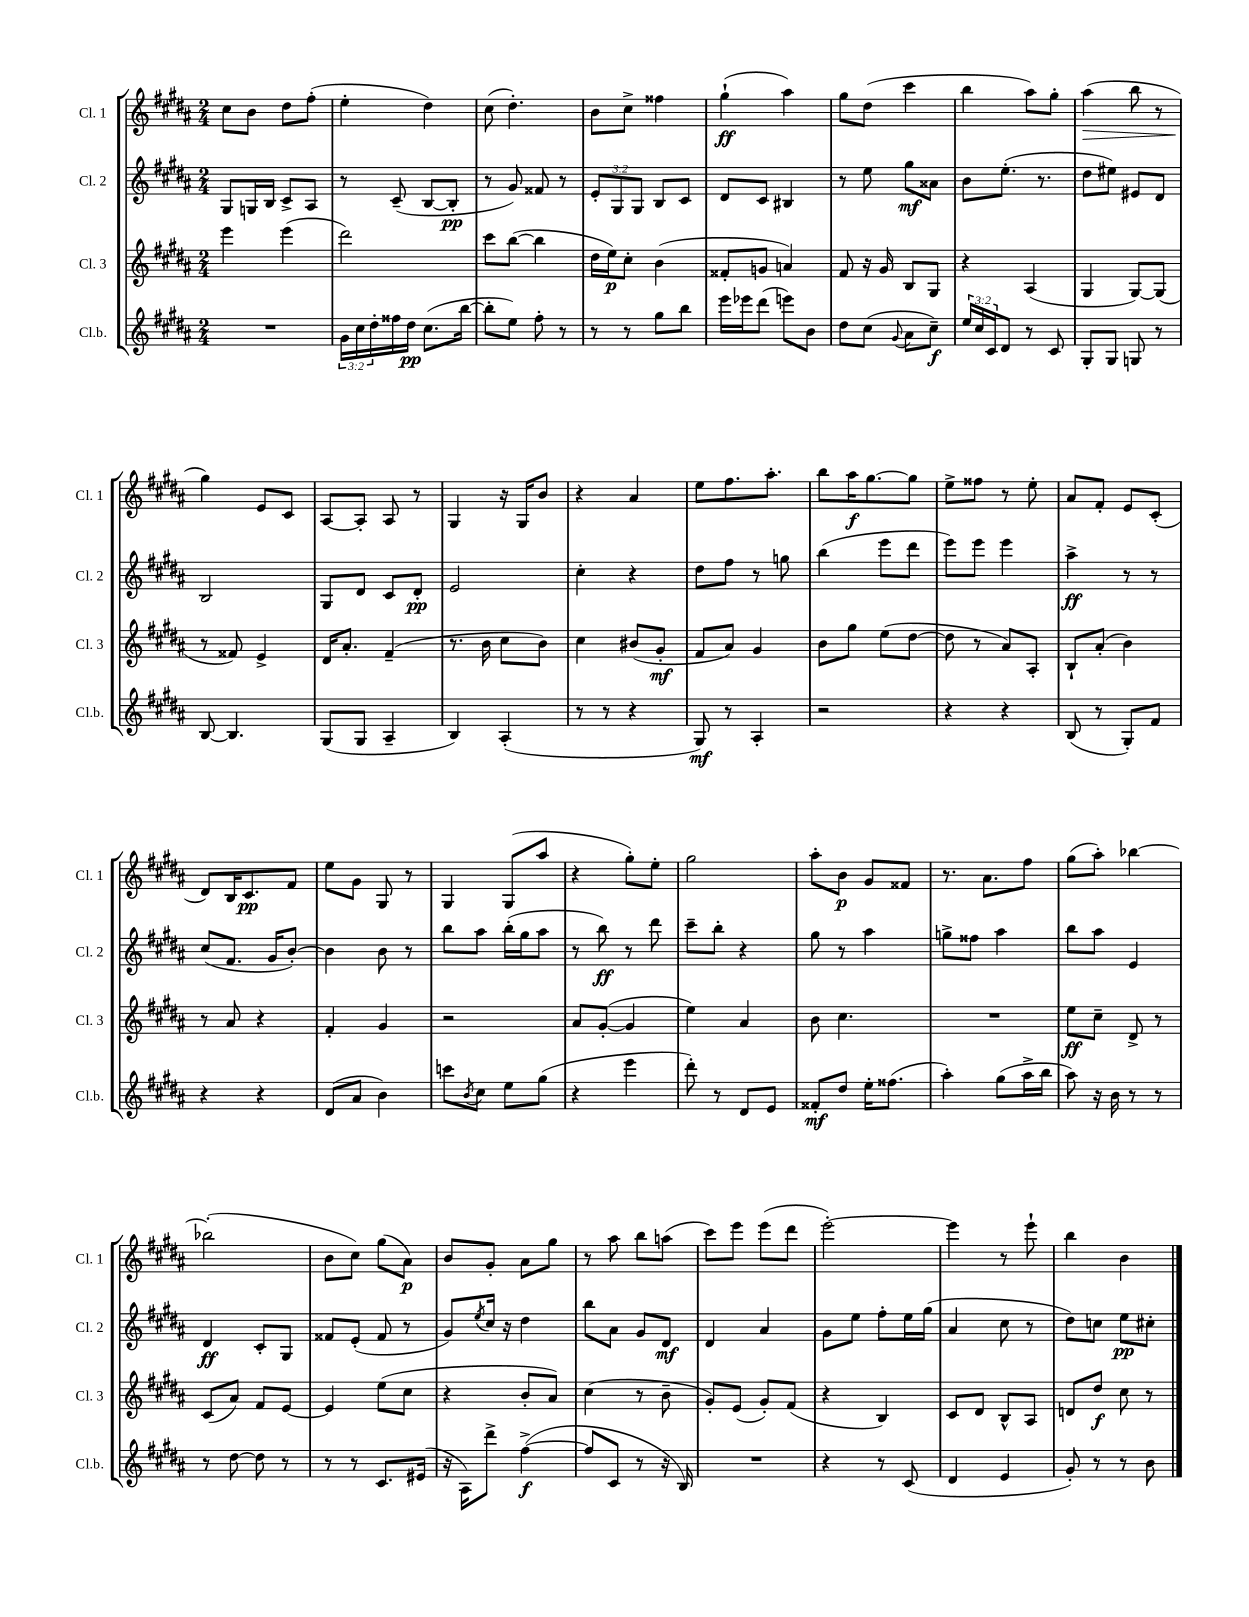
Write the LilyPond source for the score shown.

<<
\new StaffGroup <<
\new Staff = "s0" \with { instrumentName = "Cl. 1" shortInstrumentName = "Cl. 1" } {
    \clef treble \key b \major \numericTimeSignature \time 2/4
    cis''8 b'8 dis''8 fis''8-.( |
    e''4-. dis''4) |
    cis''8( dis''4.-.) |
    b'8 cis''8-> fisis''4 |
    gis''4-!\ff( ais''4) |
    gis''8 dis''8( cis'''4 |
    b''4 ais''8) gis''8-. |
    ais''4\>( b''8 r8 |
    gis''4\!) e'8 cis'8 |
    ais8~ ais8-. ais8 r8 |
    gis4 r16 gis16 b'8 |
    r4 ais'4 |
    e''8 fis''8. ais''8.-. |
    b''8 ais''16\f gis''8.~ gis''8 |
    e''8-> fisis''8 r8 e''8-. |
    ais'8 fis'8-. e'8 cis'8-.( |
    dis'8) b16 cis'8.\pp fis'8 |
    e''8 gis'8 gis8 r8 |
    gis4 gis8( ais''8 |
    r4 gis''8-.) e''8-. |
    gis''2 |
    ais''8-. b'8\p gis'8 fisis'8 |
    r8. ais'8. fis''8 |
    gis''8( ais''8-.) bes''4~ |
    bes''2-.( |
    b'8 cis''8) gis''8( ais'8\p) |
    b'8 gis'8-. ais'8 gis''8 |
    r8 ais''8 b''8 a''8( |
    cis'''8) e'''8 e'''8( dis'''8 |
    e'''2~-.) |
    e'''4 r8 e'''8-! |
    b''4 b'4 \bar "|." |
}
\new Staff = "s1" \with { instrumentName = "Cl. 2" shortInstrumentName = "Cl. 2" } {
    \clef treble \key b \major \numericTimeSignature \time 2/4 \override Staff.TupletNumber.text = #tuplet-number::calc-fraction-text
    gis8 g16 b16 cis'8-> ais8 |
    r8 cis'8--( b8~ b8-.\pp |
    r8 gis'8) fisis'8 r8 |
    \tuplet 3/2 { e'8-. gis8 gis8 } b8 cis'8 |
    dis'8 cis'8 bis4 |
    r8 e''8 gis''8\mf aisis'8 |
    b'8 e''8.-.( r8. |
    dis''8 eis''8) eis'8 dis'8 |
    b2 |
    gis8 dis'8 cis'8 dis'8-.\pp |
    e'2 |
    cis''4-. r4 |
    dis''8 fis''8 r8 g''8 |
    b''4( e'''8 dis'''8 |
    e'''8) e'''8 e'''4 |
    ais''4->\ff r8 r8 |
    cis''8( fis'8. gis'16 b'8~-.) |
    b'4 b'8 r8 |
    b''8 ais''8 b''16-.( gis''16 ais''8 |
    r8 b''8\ff) r8 dis'''8 |
    cis'''8-- b''8-. r4 |
    gis''8 r8 ais''4 |
    g''8-> fisis''8 ais''4 |
    b''8 ais''8 e'4 |
    dis'4\ff cis'8-. gis8 |
    fisis'8 e'8-.( fisis'8 r8 |
    gis'8) \acciaccatura { e''8 } cis''16 r16 dis''4 |
    b''8 ais'8 gis'8 dis'8\mf |
    dis'4 ais'4 |
    gis'8 e''8 fis''8-. e''16 gis''16( |
    ais'4 cis''8 r8 |
    dis''8) c''8 e''8\pp cis''8-. \bar "|." |
}
\new Staff = "s2" \with { instrumentName = "Cl. 3" shortInstrumentName = "Cl. 3" } {
    \clef treble \key b \major \numericTimeSignature \time 2/4
    e'''4 e'''4( |
    dis'''2) |
    cis'''8 b''8~( b''4 |
    dis''16 e''16\p) cis''8-. b'4( |
    fisis'8-. g'8 a'4) |
    fis'8 r16 gis'16 b8 gis8 |
    r4 ais4( |
    gis4 gis8~) gis8( |
    r8 fisis'8) e'4-> |
    dis'16 ais'8.-. fis'4--( |
    r8. b'16 cis''8 b'8) |
    cis''4 bis'8( gis'8-.\mf |
    fis'8 ais'8) gis'4 |
    b'8 gis''8 e''8( dis''8~ |
    dis''8 r8 ais'8) ais8-. |
    b8-! ais'8-.( b'4) |
    r8 ais'8 r4 |
    fis'4-. gis'4 |
    r2 |
    ais'8 gis'8~-.( gis'4 |
    e''4) ais'4 |
    b'8 cis''4. |
    R2 |
    e''8\ff cis''8-- dis'8-> r8 |
    cis'8( ais'8) fis'8 e'8~ |
    e'4 e''8( cis''8 |
    r4 b'8-. ais'8) |
    cis''4( r8 b'8-- |
    gis'8-.) e'8( gis'8-.) fis'8( |
    r4 b4) |
    cis'8 dis'8 b8-^ ais8 |
    d'8 dis''8\f cis''8 r8 \bar "|." |
}
\new Staff = "s3" \with { instrumentName = "Cl.b." shortInstrumentName = "Cl.b." } {
    \clef treble \key b \major \numericTimeSignature \time 2/4 \override Staff.TupletNumber.text = #tuplet-number::calc-fraction-text
    R2 |
    \tuplet 3/2 { gis'16 cis''16 dis''16-. } fisis''16 dis''16\pp cis''8.( b''16~ |
    b''8-. e''8) fis''8-. r8 |
    r8 r8 gis''8 b''8 |
    e'''16 ees'''16 dis'''8( e'''8) b'8 |
    dis''8 cis''8( \appoggiatura { gis'8 } ais'8 cis''8--\f) |
    \tuplet 3/2 { e''16 cis''16 cis'16 } dis'8 r8 cis'8 |
    gis8-. gis8 g8 r8 |
    b8~ b4. |
    gis8( gis8 ais4-- |
    b4) ais4-.( |
    r8 r8 r4 |
    gis8\mf) r8 ais4-. |
    r2 |
    r4 r4 |
    b8( r8 gis8-.) fis'8 |
    r4 r4 |
    dis'8( ais'8 b'4) |
    c'''8 \acciaccatura { b'8 } cis''8 e''8 gis''8( |
    r4 e'''4 |
    dis'''8-.) r8 dis'8 e'8 |
    fisis'8-.\mf dis''8 e''16-. fisis''8.( |
    ais''4-.) gis''8( ais''16-> b''16 |
    ais''8) r16 b'16 r8 r8 |
    r8 dis''8~ dis''8 r8 |
    r8 r8 cis'8. eis'16( |
    r16 ais16) dis'''8-> fis''4~->\f( |
    fis''8 cis'8 r8 r16 b16) |
    R2 |
    r4 r8 cis'8( |
    dis'4 e'4 |
    gis'8-.) r8 r8 b'8 \bar "|." |
}
>>
>>
\layout { \context { \Score \remove "Bar_number_engraver" } }
